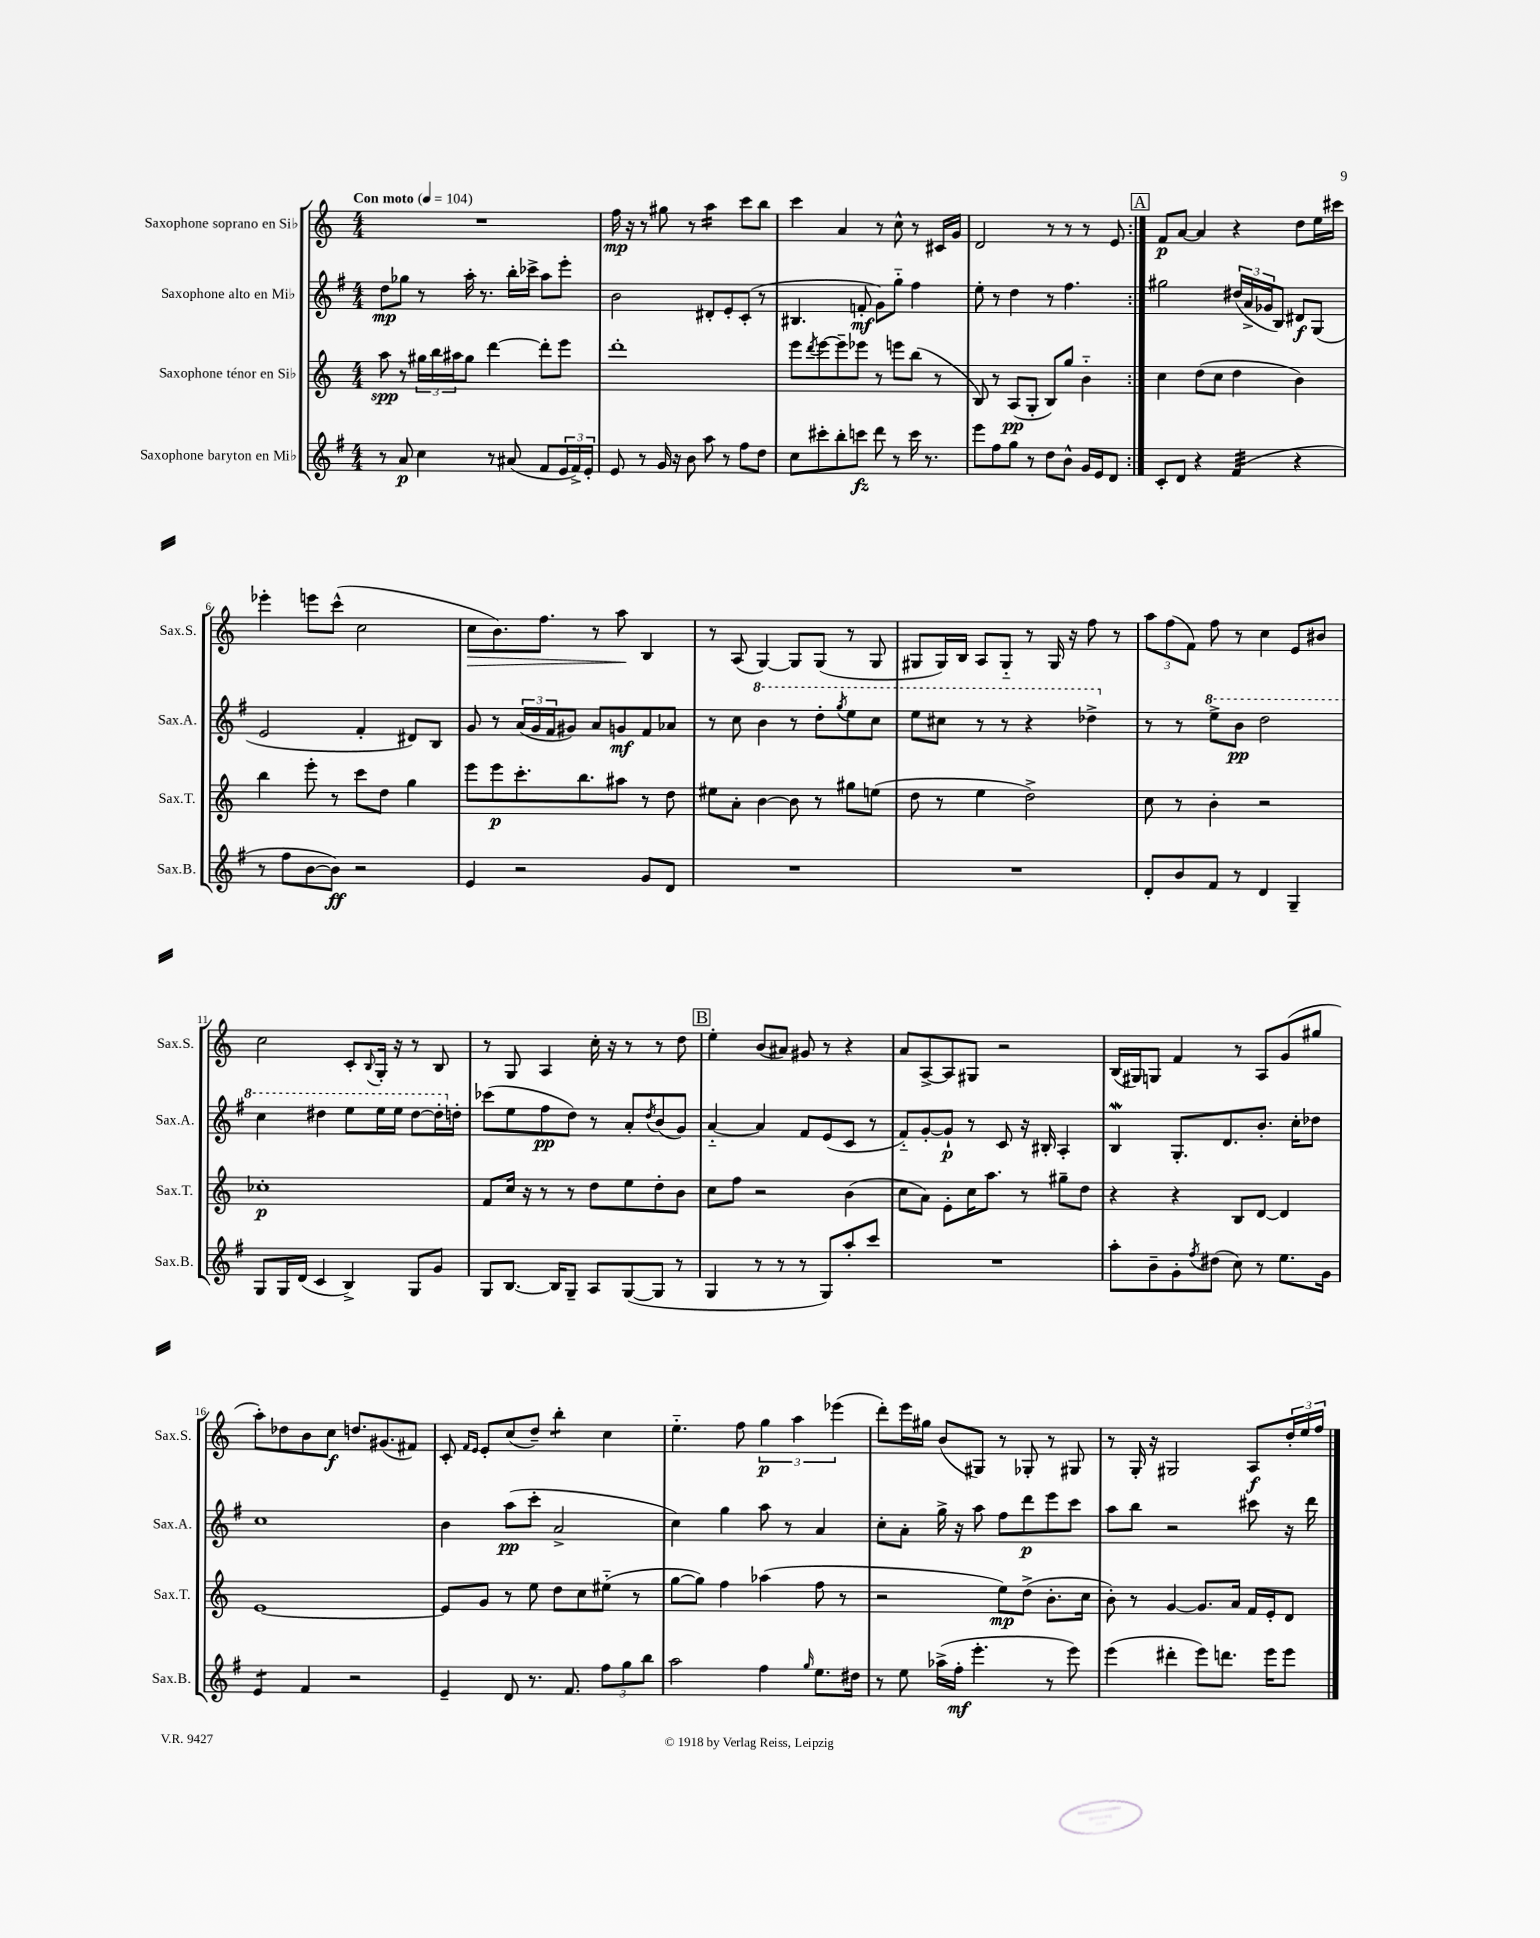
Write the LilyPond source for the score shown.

<<
\new StaffGroup <<
\new Staff = "s0" \with { instrumentName = "Saxophone soprano en Sib" shortInstrumentName = "Sax.S." } {
    \clef treble \key c \major \numericTimeSignature \time 4/4 \tempo "Con moto" 4 = 104
    \repeat volta 2 { R1 |
    f''16\mp r16 r8 gis''8 r8 a''4:16 c'''8 b''8 |
    c'''4 a'4 r8 c''8-^ r8 cis'16 g'16 |
    d'2 r8 r8 r8 e'8 | }
    \mark \markup { \box "A" } f'8\p a'8~ a'4 r4 d''8 e''16 cis'''16 |
    ees'''4-. e'''8 c'''8-^( c''2 |
    c''8\> b'8.) f''8. r8 a''8\! b4 |
    r8 a8( g4~) g8 g8( r8 g8 |
    gis8 gis16) b16 a8 gis8-_ r8 gis16 r16 f''8 r8 |
    \tuplet 3/2 { a''8 f''8( f'8) } f''8 r8 c''4 e'8 bis'8 |
    c''2 c'8-. \appoggiatura { b8 } g16-. r16 r8 b8 |
    r8 g8 a4 c''16-. r16 r8 r8 d''8 |
    \mark \markup { \box "B" } e''4-. b'8( ais'8) gis'8 r8 r4 |
    a'8 a8~-> a8 gis8 r2 |
    b16( gis16) g8 f'4 r8 a8 g'8( gis''8 |
    a''8-.) des''8 b'8 c''8\f d''8. gis'8.( fis'8) |
    c'8-. \grace { f'16 e'16 } e'8-. c''8( d''8--) b''4:8-. c''4 |
    e''4.-_ f''8 \tuplet 3/2 { g''4\p a''4 ees'''4( } |
    d'''8-.) e'''16 gis''16 b'8( gis8) r8 ges8-. r8 gis8 |
    r8 g16-. r16 gis2 a8\f \tuplet 3/2 { d''16-. e''16 f''16 } \bar "|." |
}
\new Staff = "s1" \with { instrumentName = "Saxophone alto en Mib" shortInstrumentName = "Sax.A." } {
    \clef treble \key g \major \numericTimeSignature \time 4/4
    \repeat volta 2 { d''8\mp ges''8 r8 a''16-. r8. b''16-. ces'''16-> a''8 e'''8-. |
    b'2 dis'8-. e'8-. c'8-.( r8 |
    bis4. f'8-.\mf g'8) g''8-_ fis''4 |
    e''8-. r8 d''4 r8 fis''4. | }
    \mark \markup { \box "A" } gis''2 \tuplet 3/2 { dis''16( a'16-> ges'16 } b8) dis'8\f g8( |
    e'2 fis'4-. dis'8) b8 |
    g'8 r8 \tuplet 3/2 { a'16( g'16 fis'16 } gis'8) a'8 g'8\mf fis'8 aes'8 |
    r8 c''8 \ottava #1 b''4 r8 d'''8-. \acciaccatura { g'''8 } e'''8 c'''8 |
    e'''8 cis'''8 r8 r8 r4 des'''4-> \ottava #0 |
    r8 r8 \ottava #1 e'''8-> b''8\pp d'''2 |
    c'''4 dis'''4 e'''8 e'''16 e'''16 dis'''8~ dis'''16-. \ottava #0 d''!16-. |
    ces'''8( e''8 fis''8\pp d''8) r8 a'8-. \acciaccatura { d''8 } b'8( g'8) |
    \mark \markup { \box "B" } a'4~-_ a'4 fis'8 e'8( c'8 r8 |
    fis'8-_) g'8~-. g'8-!\p r8 c'8 r16 bis16-. a4-. |
    b4\mordent g8.-. d'8. b'8.-. c''16-. des''8 |
    c''1 |
    b'4 a''8\pp( c'''8-. a'2-> |
    c''4) g''4 a''8 r8 a'4 |
    c''8-. a'8-. g''16-> r16 a''8 fis''8 d'''8\p e'''8 c'''8 |
    a''8 b''8 r2 cis'''8 r16 d'''16 \bar "|." |
}
\new Staff = "s2" \with { instrumentName = "Saxophone ténor en Sib" shortInstrumentName = "Sax.T." } {
    \clef treble \key c \major \numericTimeSignature \time 4/4
    \repeat volta 2 { a''8\spp r8 \tuplet 3/2 { gis''16 b''16 ais''16 } gis''8 d'''4~ d'''8-. e'''8 |
    d'''1-. |
    e'''8 \acciaccatura { d'''8 } e'''8~ e'''8-- ees'''8 r8 e'''8 b''8( r8 |
    b8) r8 a8\pp( g8-. b8) g''8 b'4-_ | }
    \mark \markup { \box "A" } c''4 d''8( c''8 d''4 b'4) |
    b''4 e'''8-. r8 c'''8 d''8 g''4 |
    e'''8 e'''8\p c'''8.-. b''8. ais''8 r8 d''8 |
    eis''8 a'8-. b'4~ b'8 r8 gis''8 e''8( |
    d''8 r8 e''4 d''2->) |
    c''8 r8 b'4-. r2 |
    ces''1-.\p |
    f'8 c''16 r16 r8 r8 d''8 e''8 d''8-. b'8 |
    \mark \markup { \box "B" } c''8 f''8 r2 b'4( |
    c''8 a'8) e'8-. c''16 a''8. r8 gis''8-- d''8 |
    r4 r4 b8 d'8~ d'4 |
    e'1~ |
    e'8 g'8 r8 e''8 d''8 c''8 eis''8-_( r8 |
    g''8~ g''8) f''4 aes''4( f''8 r8 |
    r2 e''8\mp) d''8->( b'8.-. c''16 |
    b'8-.) r8 g'4~ g'8. a'16 f'16 e'16-. d'8 \bar "|." |
}
\new Staff = "s3" \with { instrumentName = "Saxophone baryton en Mib" shortInstrumentName = "Sax.B." } {
    \clef treble \key g \major \numericTimeSignature \time 4/4
    \repeat volta 2 { r8 a'8\p c''4 r8 ais'8( fis'8 \tuplet 3/2 { e'16 fis'16->) e'16-. } |
    e'8 r8 g'16 r16 b'8 a''8 r8 fis''8 d''8 |
    c''8 cis'''8-. b''8-. c'''8\fz d'''8 r8 c'''16 r8. |
    e'''8 fis''8 g''8 r8 d''8 b'8-^ g'16 e'16 d'8 | }
    \mark \markup { \box "A" } c'8-. d'8 r4 fis'4:32( r4 |
    r8 fis''8 b'8~ b'8\ff) r2 |
    e'4 r2 g'8 d'8 |
    R1 |
    R1 |
    d'8-. b'8 fis'8 r8 d'4 g4-- |
    g8 g16 d'16( c'4 b4->) g8 g'8 |
    g8 b8.~ b16 g8-- a8 g8~( g8 r8 |
    \mark \markup { \box "B" } g4 r8 r8 r8 g8) a''8-. c'''8 |
    R1 |
    a''8-. b'8-- g'8-. \acciaccatura { fis''8 } dis''8( c''8) r8 e''8. g'16 |
    e'4:8 fis'4 r2 |
    e'4-- d'8 r8. fis'8. \tuplet 3/2 { fis''8 g''8 b''8 } |
    a''2 fis''4 \grace { g''16 } e''8. dis''16 |
    r8 e''8 aes''16->( fis''16-.\mf e'''4.-. r8 e'''8) |
    e'''4( dis'''4-. e'''8) d'''8. e'''16 e'''8 \bar "|." |
}
>>
>>
